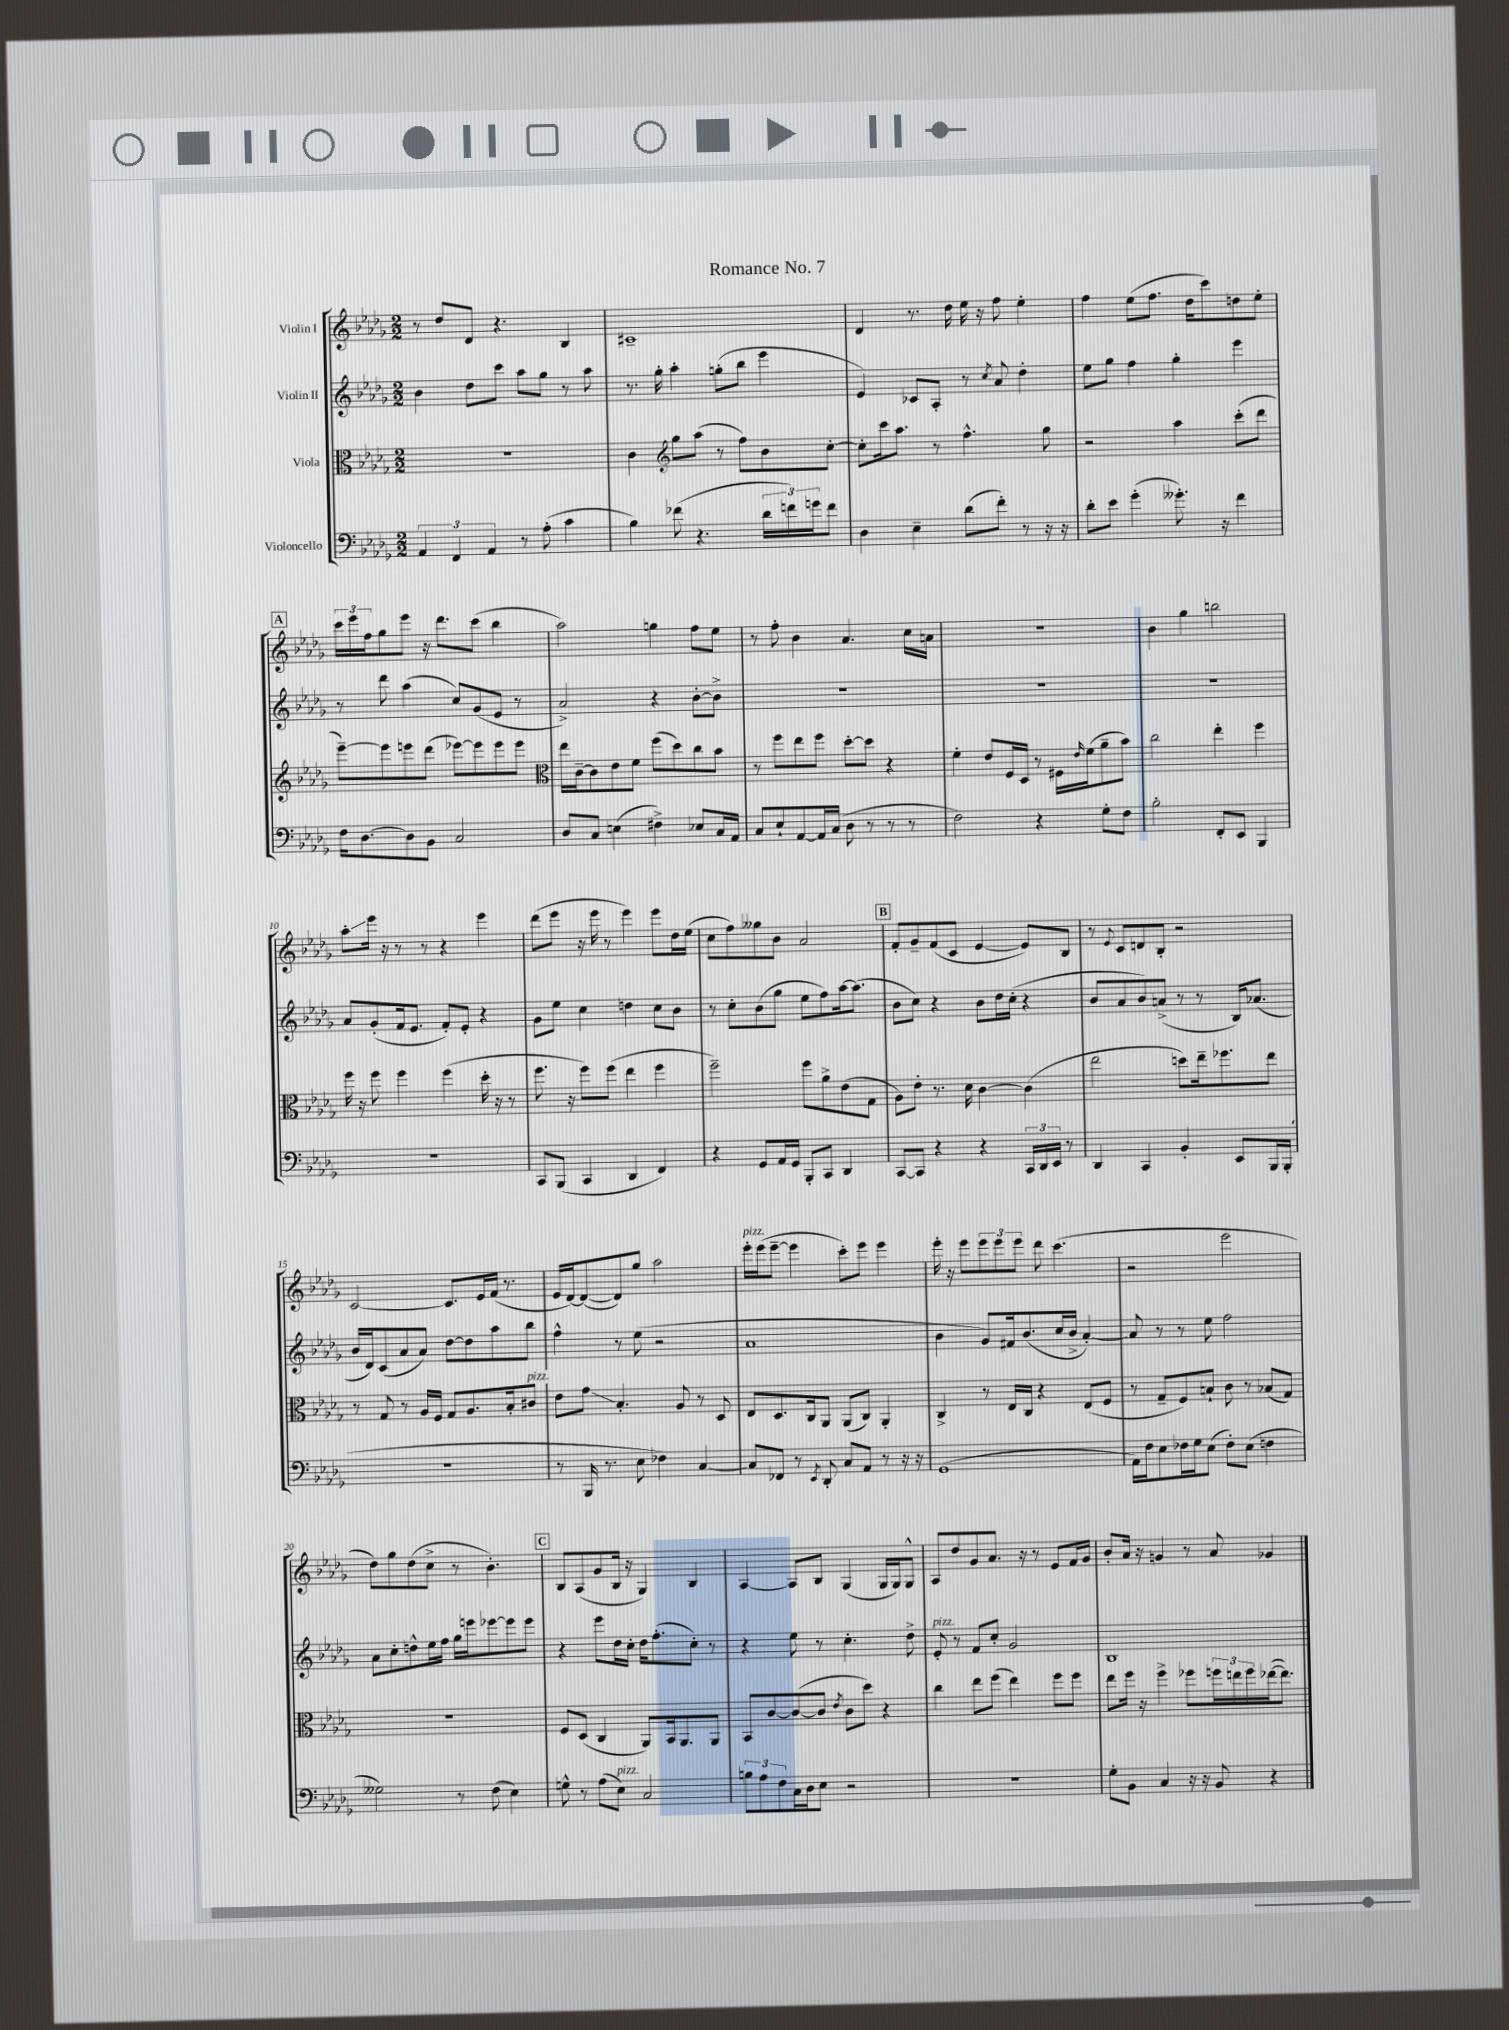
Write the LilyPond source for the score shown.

\header { title = "Romance No. 7" }
<<
\new StaffGroup <<
\new Staff = "s0" \with { instrumentName = "Violin I" } {
    \clef treble \key des \major \numericTimeSignature \time 2/2
    r8 des''8 des'8 r4. bes4 |
    cis'1-- |
    des'4 r8. des''16 ees''16 r16 f''8 ees''4-. |
    f''4 ees''8( f''8. des''16 c'''8) d''8 ees''8-. |
    \mark \markup { \box "A" } \tuplet 3/2 { c'''16 ees'''16 f''16 } ges''8 ees'''8 r16 des'''8. c'''8( bes''4 |
    aes''2) g''4 f''8 ees''8 |
    r8 f''8-. bes'4 aes'4. c''16 a'16 |
    R1 |
    bes'4 ges''4 b''2 |
    aes''8-.\glissando ees'''16 r16 r8 r8 r4 ees'''4 |
    des'''8( ees'''8 r16 ees'''16 r8 ees'''4) ees'''8 des''16 ees''16( |
    c''8 f''8) geses''8 bes'8 aes'2 |
    \mark \markup { \box "B" } f'8-. ges'8-- f'8( c'8 ees'4~ ees'8) bes8 |
    r8 \appoggiatura { ees'8 } c'8 d'8 bes8-. r2 |
    c'2~ c'8. ees'16 f'16( r8. |
    ees'16 des'16~) des'8~( des'8) ges''8 aes''2 |
    ees'''16-.^\markup { \italic "pizz." } ees'''16( ees'''8~-- ees'''4 c'''8-.) ees'''8 ees'''4 |
    ees'''16-. r16 ees'''8 \tuplet 3/2 { ees'''8 ees'''8 ees'''8 } des'''8 c'''4.( |
    r2 ees'''2 |
    des''8) ges''8 des''8( c''8-> r8 bes'4.-.) |
    \mark \markup { \box "C" } bes8 aes8( ges'8 bes16 r16 ges4) bes4 |
    aes4~ aes8 bes8 ges4( ges16 ges16) ges8-^ |
    aes8 des''8 ges'8 aes'8. r16 r8 ees'8 f'16 ges'16 |
    bes'8-. aes'16 r16 g'4 r8 aes'8 ges'4 \bar "|." |
}
\new Staff = "s1" \with { instrumentName = "Violin II" } {
    \clef treble \key des \major \numericTimeSignature \time 2/2
    bes'4 des''8 c'''8 aes''8 ges''8 r8 aes''8 |
    r8. ges''16-. aes''4-. g''8-.( bes''8 ees'''4 |
    ees'4) ces'8 aes8-. r8 \acciaccatura { c''8 } aes'8 des''4-. |
    ees''8 ges''8 f''4 ges''4-. ees'''4 |
    \mark \markup { \box "A" } r8 des'''8 aes''4( c''8) ges'8( ees'8 r8 |
    aes'2->) r4 bes'8~-. bes'8-> |
    R1 |
    R1 |
    R1 |
    aes'8 ges'8-.( f'16 ees'8. f'8-.) ees'8-. r4 |
    ges'8 ees''8 c''4 d''4 c''8 bes'8 |
    r8 c''8-. bes'8( ges''8 ees''8 f''8) aes''16~ aes''8.( |
    \mark \markup { \box "B" } bes'8 c''8) r4 bes'8 des''16 c''16-.( r4 |
    bes'8 aes'8 bes'8) a'8->( r8 r8 bes16) aes'8.( |
    bes'16 des'16) c'8( aes'8 aes'8) des''8~ des''8 aes''8 bes''8 |
    f''4-^ r8 ees''8( r2 |
    aes'1 |
    bes'4 ges'8) fis'16 bes'8.( c''16 bes'16-> aes'4~-.) |
    aes'8 r8 r8 ees''8 f''2 |
    aes'8 c''8-. d''8-^ ees''16 f''16 ges''16 e'''16 ees'''8~ ees'''8 ees'''8 |
    \mark \markup { \box "C" } r4 ees'''8 des''16 c''16-. des''16 f''8.-.( c''8-.) r8 |
    r4 ees''8 r8 c''4.-. des''8-> |
    ees'8-.^\markup { \italic "pizz." } r8 f'8 c''8-. ges'2 |
    bes1 \bar "|." |
}
\new Staff = "s2" \with { instrumentName = "Viola" } {
    \clef alto \key des \major \numericTimeSignature \time 2/2
    r1 |
    c'4 \clef treble ges''8 aes''8( r8 f''8) bes'8 c''8~-. |
    c''8-. c'''16 aes''8. r8 f''4.-^ ges''8 |
    r2 aes''4 c'''8-.( des'''8 |
    \mark \markup { \box "A" } ees'''8~--) ees'''8 e'''8 des'''8( ees'''8~) ees'''8 ees'''8 ees'''8 |
    \clef alto ees''16 c'16~-- c'8 ees'8 f'8 f''8( des''8) c''8 bes'8 |
    r8 f''8 ees''8 f''8 des''8~-. des''8 r4 |
    f'4-. ees'8 f16 des16 r8 fis16 \grace { ees'16 } f'16( aes'8-- bes'8) |
    c''2 ees''4-. f''4 |
    f''16 r16 f''8 f''4 f''4( des''16-. r16 r8 |
    f''8. r16 f''8) f''8( ees''4 f''4 |
    f''2--) f''8 aes'8-> ees'8( ges8 |
    \mark \markup { \box "B" } aes8) ees'8-. r8. des'16 c'4~ c'4( |
    ees''2 d''8) ees''16-- fes''8. ees''8 |
    r8 ges8 r8 aes16 f16 ges8 aes8. bes16-. cis'8^\markup { \italic "pizz." } |
    ees'8 ges'8\glissando bes4.-. aes8 r8 des8 |
    ees8 des8. c16 aes,8 aes,8( c8) aes,4-. |
    c4-> r8 ees16 c16 r4 ees8( f8 |
    r8 ges8-- f8) b8-! c'8 r8 bes8( ges8) |
    r1 |
    \mark \markup { \box "C" } f8 des8( c4 aes,8) bes,16 aes,8. aes,8 |
    bes,8 c'8~ c'8~( c'8 \acciaccatura { ees'8 } c'8 des''8) r4 |
    c''4 ees''8 f''8( ees''4) f''8 f''8 |
    ees''8 f''16 r16 f''4-> fes''8 \tuplet 3/2 { f''16 e''16 f''16 } ees''16~( ees''8.) \bar "|." |
}
\new Staff = "s3" \with { instrumentName = "Violoncello" } {
    \clef bass \key des \major \numericTimeSignature \time 2/2
    \tuplet 3/2 { aes,4 f,4 aes,4 } r8 aes8-.( c'4 |
    bes4) fes'8( r4. \tuplet 3/2 { des'16 f'16) g'16 } f'8 |
    des4 ees4-- des'8( f'8-.) r8 r16 r16 |
    des'8-. ees'8 ges'4-.( geses'8.-.) r16 f'4 |
    \mark \markup { \box "A" } f16 des8.~ des8 bes,8 c2 |
    des8 c8 e4( fis4->) ees8 c16 aes,16 |
    c8 ees8-! aes,8~ aes,16 c16( des8 r8 r8 r8 |
    f2) r4 ges8-. f8 |
    bes2-. f,8-. ees,8 bes,,4 |
    r1 |
    c,8 bes,,8( c,4 des,4 f,4) |
    r4 ges,8 aes,16 ges,16 bes,,8-. c,8 des,4 |
    \mark \markup { \box "B" } c,8~ c,8 r4 r4 \tuplet 3/2 { c,16 des,16 ees,16 } r8 |
    des,4 c,4 bes,4-. ees,8 bes,,16 bes,,16-.( |
    R1 |
    r8 bes,,16 r8. ees8 fes4) c4~ |
    c8 fes,8 r8 \acciaccatura { ees,8 } des,8-. c8 aes,8 r8 r16 r16 |
    ges,1( |
    aes,16) f16 ees8 fes16 ges16 ees8( fes8-.) ees8( f4 |
    geses2) r8 f8( ees4) |
    \mark \markup { \box "C" } g8-^ r8 aes8( ees8^\markup { \italic "pizz." }) c2 |
    \tuplet 3/2 { b8 aes8 f8 } c16 des16 ees8 r2 |
    r1 |
    ges8-. bes,8 c4 r16 r16 bes,8 r4 \bar "|." |
}
>>
>>
